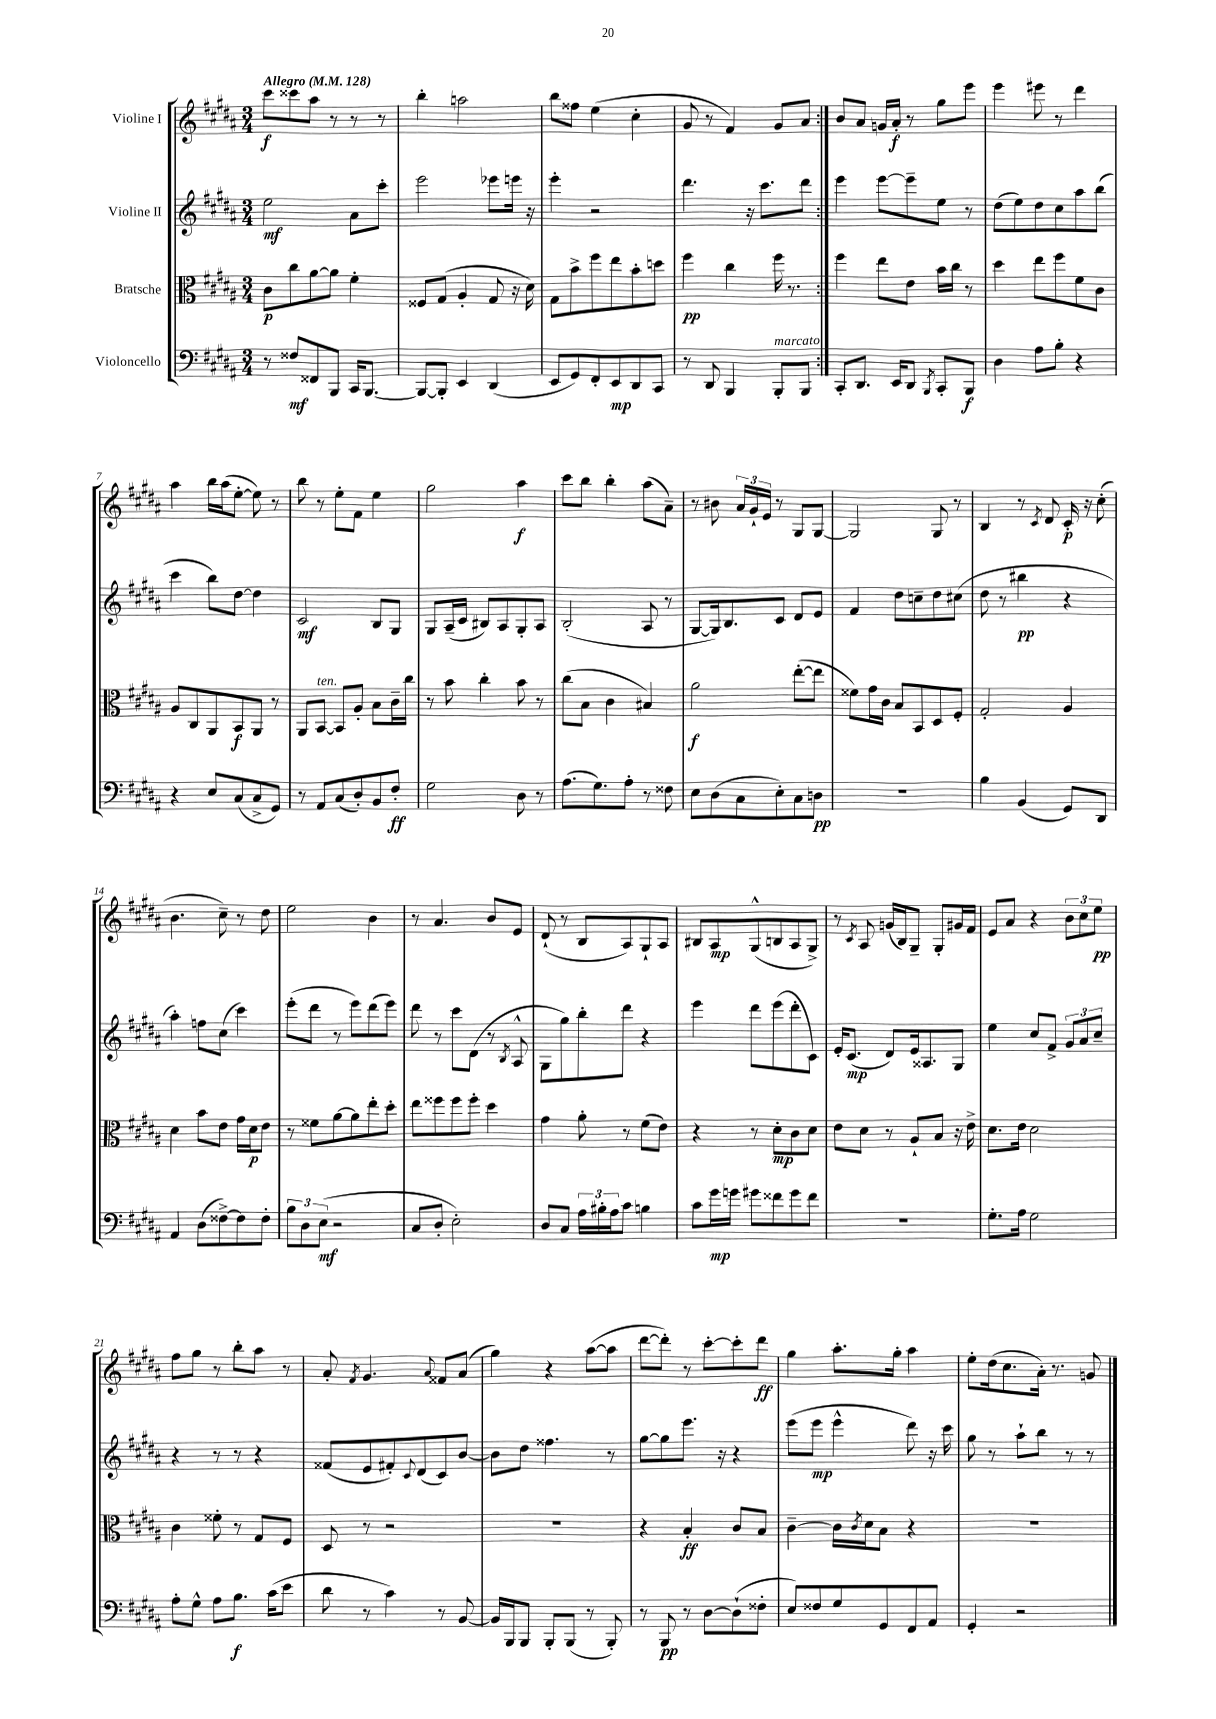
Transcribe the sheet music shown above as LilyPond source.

<<
\new StaffGroup <<
\new Staff = "s0" \with { instrumentName = "Violine I" } {
    \clef treble \key b \major \numericTimeSignature \time 3/4 \tempo "Allegro" 4 = 128
    \repeat volta 2 { cis'''8\f cisis'''8 ais''8 r8 r8 r8 |
    b''4-. a''2 |
    b''8 fisis''8 e''4( cis''4-. |
    gis'8 r8 fis'4) gis'8 ais'8 | }
    b'8 ais'8 g'16 ais'16-.\f r8 gis''8 e'''8 |
    e'''4 eis'''8 r8 dis'''4 |
    ais''4 b''16 ais''16( e''8~-. e''8) r8 |
    b''8 r8 e''8-. fis'8 e''4 |
    gis''2 ais''4\f |
    cis'''8 b''8 b''4-. ais''8( ais'8--) |
    r8 bis'8 \tuplet 3/2 { ais'16 gis'16-! e'16 } r8 gis8 gis8~ |
    gis2 gis8 r8 |
    b4 r8 \acciaccatura { cis'8 } dis'8 cis'16-.\p r16 cis''8-.( |
    b'4. cis''8--) r8 dis''8 |
    e''2 b'4 |
    r8 ais'4. b'8 e'8 |
    dis'8-!( r8 b8 ais8) gis8-! ais8 |
    bis8 ais8\mp gis8-^( b8 ais8 gis8->) |
    r8 \acciaccatura { cis'8 } ais8 g'16( b16) gis8-- gis8-. gis'16 fis'16 |
    e'8 ais'8 r4 \tuplet 3/2 { b'8 cis''8 e''8\pp } |
    fis''8 gis''8 r8 b''8-. ais''8 r8 |
    ais'8-. \acciaccatura { fis'8 } gis'4. \appoggiatura { ais'8 } fisis'8 ais'8( |
    gis''4) r4 ais''8~( ais''8 |
    dis'''8~ dis'''8-.) r8 cis'''8~-. cis'''8-. dis'''8\ff |
    gis''4 ais''8.-. gis''16-. ais''4 |
    e''8-. dis''16( cis''8. ais'16-.) r8. g'8 \bar "|." |
}
\new Staff = "s1" \with { instrumentName = "Violine II" } {
    \clef treble \key b \major \numericTimeSignature \time 3/4
    \repeat volta 2 { e''2\mf ais'8 cis'''8-. |
    e'''2 ees'''8 e'''16 r16 |
    e'''4-. r2 |
    dis'''4. r16 cis'''8. dis'''8 | }
    e'''4 e'''8~ e'''8-- e''8 r8 |
    dis''8( e''8) dis''8 cis''8 ais''8 b''8( |
    cis'''4 b''8) dis''8~ dis''4 |
    cis'2\mf b8 gis8 |
    gis8 ais16--( cis'16 bis8) ais8 gis8-. ais8 |
    b2-.( ais8 r8 |
    gis8~ gis16) b8. cis'8 dis'8 e'8 |
    fis'4 dis''8 c''8-- dis''8 cis''8( |
    dis''8 r8 bis''4\pp r4 |
    ais''4-.) f''8 cis''8( cis'''4) |
    e'''8-.( dis'''8 r8 e'''8) dis'''8( e'''8) |
    dis'''8 r8 cis'''8 dis'8( r8 \acciaccatura { b8 } ais8-^ |
    gis8 gis''8) b''8-. dis'''8 r4 |
    e'''4 dis'''8 e'''8( dis'''8-. cis'8) |
    e'16-. cis'8.\mp( dis'8) e'16 aisis8. gis8 |
    e''4 cis''8 fis'8-> \tuplet 3/2 { gis'8 ais'8 cis''8-- } |
    r4 r8 r8 r4 |
    fisis'8( e'8 fis'8-.) \appoggiatura { cis'8 } dis'8( cis'8) b'8~ |
    b'8 dis''8 fisis''4. r8 |
    gis''8~ gis''8 e'''8. r16 r4 |
    e'''8( e'''8\mp e'''4-^ dis'''8) r16 cis'''16 |
    gis''8 r8 ais''8-! b''8 r8 r8 \bar "|." |
}
\new Staff = "s2" \with { instrumentName = "Bratsche" } {
    \clef alto \key b \major \numericTimeSignature \time 3/4
    \repeat volta 2 { cis'8\p cis''8 ais'8~ ais'8 fis'4-. |
    fisis8 gis8( ais4-. gis8 r16 dis'16) |
    gis8 b'8-> fis''8 e''8 b'8-. d''8 |
    fis''4\pp cis''4 fis''16 r8. | }
    fis''4 e''8 e'8 b'16 cis''16 r8 |
    dis''4 e''8 fis''8 fis'8 cis'8 |
    ais8 cis8 ais,8 b,8\f ais,8 r8 |
    ais,8 b,8~^\markup { \italic "ten." } b,8 ais8-. b8 cis'16-- cis''16 |
    r8 b'8 cis''4-. b'8 r8 |
    cis''8( b8 cis'4 bis4) |
    ais'2\f e''8~-.( e''8 |
    fisis'8) gis'16 cis'16 b8 b,8 dis8 fis8-. |
    gis2-. ais4 |
    dis'4 b'8 e'8 gis'16 dis'16\p e'8 |
    r8 fisis'8 ais'8~ ais'8 e''8-. dis''8-. |
    e''8 fisis''8 fisis''8 fisis''8-. dis''4 |
    gis'4 ais'8-. r8 fis'8( e'8) |
    r4 r8 dis'8-.\mp cis'8 dis'8 |
    e'8 dis'8 r8 ais8-! b8 r16 e'16-> |
    dis'8. e'16 dis'2 |
    cis'4 fisis'8-. r8 gis8 fis8 |
    dis8 r8 r2 |
    R2. |
    r4 b4-.\ff cis'8 b8 |
    cis'4~-- cis'16 \acciaccatura { cis'8 } dis'16 b8 r4 |
    R2. \bar "|." |
}
\new Staff = "s3" \with { instrumentName = "Violoncello" } {
    \clef bass \key b \major \numericTimeSignature \time 3/4
    \repeat volta 2 { r8 fisis8\mf fisis,8 b,,8 cis,16 b,,8.~ |
    b,,8~ b,,8-. e,4 dis,4( |
    e,8 gis,8) fis,8-. e,8\mp dis,8 cis,8 |
    r8 dis,8 b,,4 b,,8-.^\markup { \italic "marcato" } b,,8 | }
    cis,8-. dis,8. e,16 dis,8 \acciaccatura { b,,8 } cis,8-. b,,8\f |
    dis4 ais8 b8-. r4 |
    r4 e8 cis8( cis8-> gis,8) |
    r8 ais,8 cis8( dis8-.) b,8 fis8-.\ff |
    gis2 dis8 r8 |
    ais8.( gis8.) ais8-. r8 fisis8 |
    e8 dis8( cis8 e8-.) cis8 d8\pp |
    R2. |
    b4 b,4( gis,8) dis,8 |
    ais,4 dis8( fisis8~->) fisis8 fisis8-. |
    \tuplet 3/2 { b8 dis8 e8\mf( } r2 |
    cis8 dis8-. e2-.) |
    dis8 cis8 \tuplet 3/2 { ais16 bis16-. ais16 } cis'8 b4 |
    cis'8 gis'16\mp g'16 gis'8 fisis'8 gis'8 fisis'8 |
    R2. |
    gis8.-. ais16 gis2 |
    ais8-. gis8-^ ais8 b8.\f cis'16( e'8 |
    dis'8 r8 cis'4) r8 b,8~ |
    b,16 b,,16 b,,8 b,,8-. b,,8( r8 b,,8-.) |
    r8 b,,8\pp r8 dis8~ dis8-!( fisis8-. |
    e8) fisis8 gis8 gis,8 fis,8 ais,8 |
    gis,4-. r2 \bar "|." |
}
>>
>>
